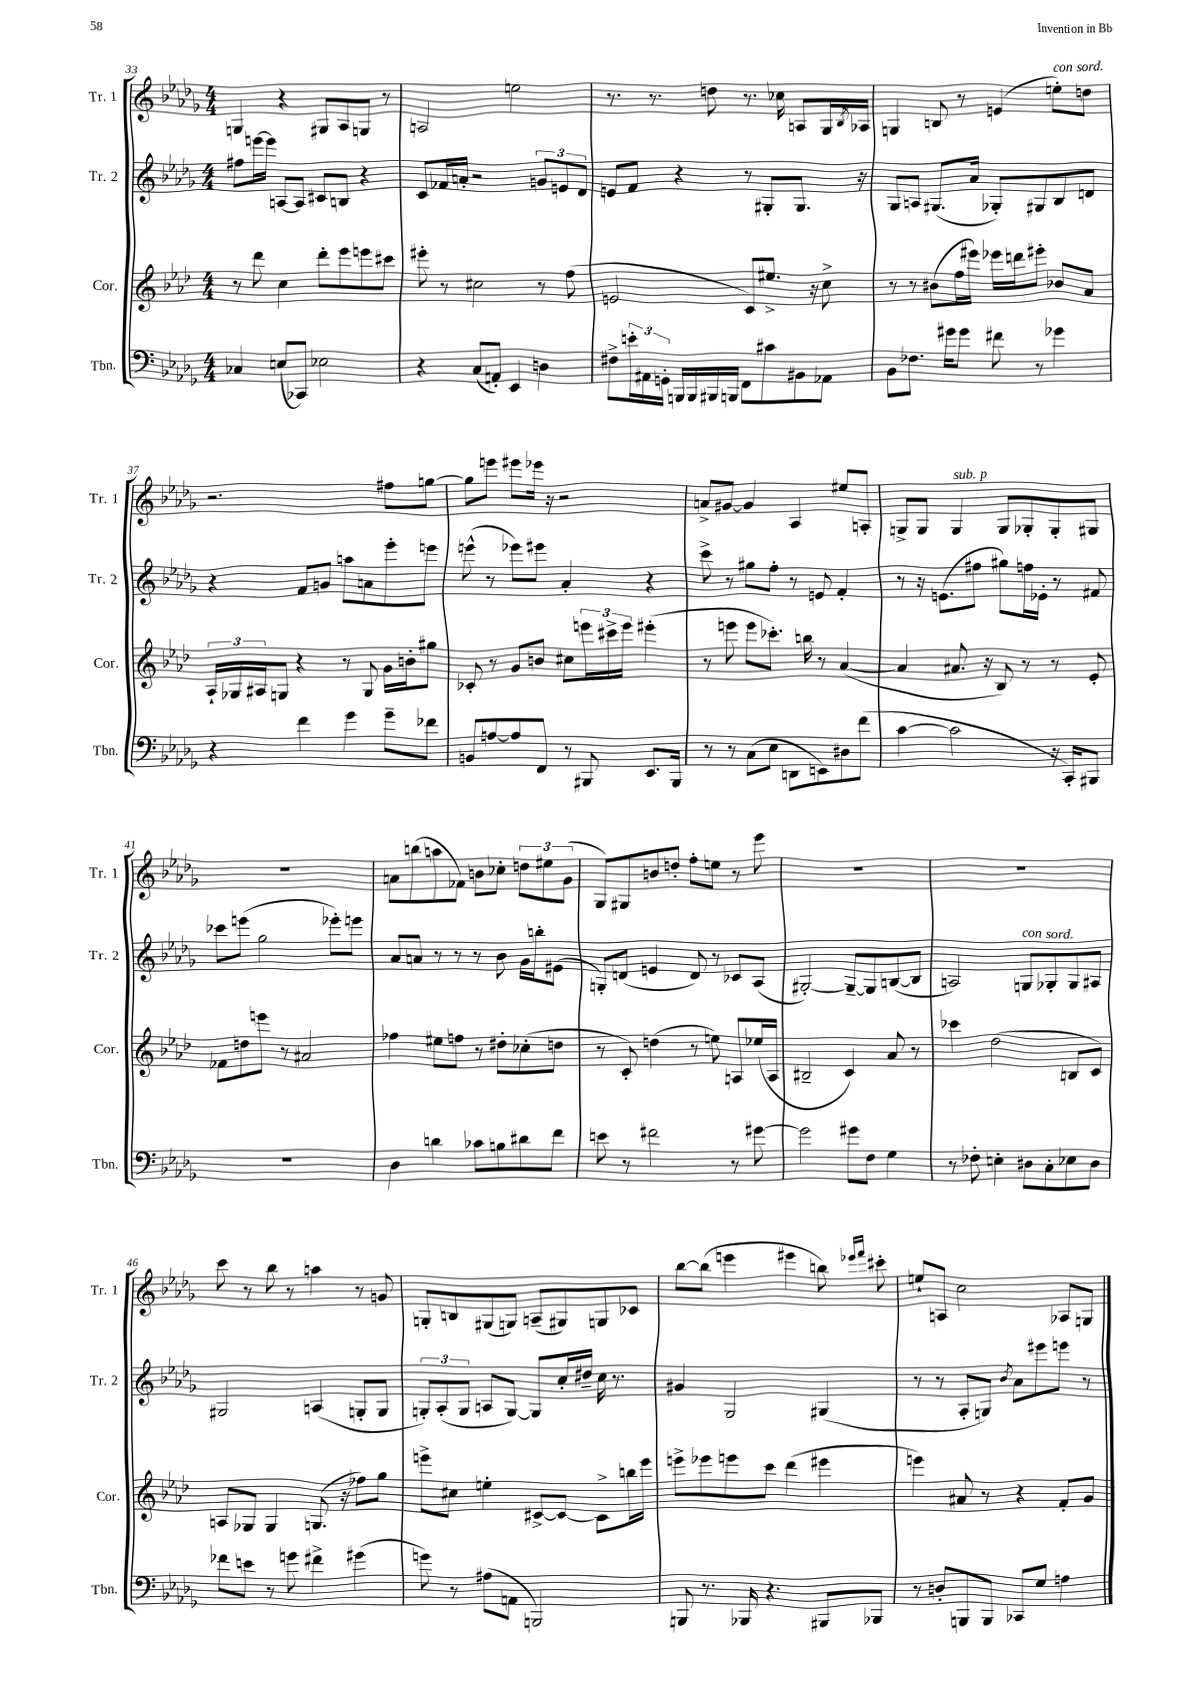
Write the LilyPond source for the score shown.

<<
\new StaffGroup <<
\new Staff = "s0" \with { instrumentName = "Tr. 1" shortInstrumentName = "Tr. 1" } {
    \clef treble \key des \major \numericTimeSignature \time 4/4
    g4 r4 gis8 aes8 g8 r8 |
    a2 e''2 |
    r8. r8. d''8 r8. ces''16 a8 ges16 \acciaccatura { bes8 } aes16 |
    g4 b8 r8 e'4( e''8-.^\markup { \italic "con sord." }) d''8 |
    r2. fis''8 g''8~ |
    g''8 e'''8 eis'''8 ees'''16 r16 r2 |
    a'8-> gis'8~ gis'4 aes4 eis''8 a8-. |
    g8-> g8 g4^\markup { \italic "sub. p" } g8 ges8-. ges8-. gis8 |
    R1 |
    a'8 b''8( a''8 fes'8) b'8 ces''8-. \tuplet 3/2 { d''8 eis''8 ges'8( } |
    ges8) gis8 b'8 d''8-. f''8-. e''8 r8 ees'''8 |
    R1 |
    r1 |
    c'''8 r8 bes''8 r8 a''4 r8 g'8 |
    g8-. b8 gis8( g8) a8--( gis8) g8 ces'8 |
    bes''8~ bes''8( e'''4 eis'''4 b''8) \grace { ees'''16 f'''16 } cis'''8-. |
    e''8-! a8 c''2 aes8 g8 \bar "|." |
}
\new Staff = "s1" \with { instrumentName = "Tr. 2" shortInstrumentName = "Tr. 2" } {
    \clef treble \key des \major \numericTimeSignature \time 4/4
    fis''8 e'''16~ e'''16 a8~ a8 cis'8 b8 r4 |
    c'8 fes'16 a'16-. r2 \tuplet 3/2 { g'8 e'8 des'8 } |
    e'8 f'8 r4 r8 gis8-. gis8. r16 |
    ges8 a8 gis8.( aes'16 ges8-.) gis8 bes8 d'8 |
    r4 f'8 g'8 a''8 a'8 ees'''8-. e'''8 |
    e'''8-^( r8 ees'''8) eis'''8 aes'4-. r4 |
    c'''8-> r8 gis''8 f''8-. r8 e'8 f'4-. |
    r8 r16 e'8.( fis''8 gis''8) f''16 ees'16-. r8 fis'8 |
    ces'''8 e'''8( ges''2 ees'''8-.) e'''8 |
    aes'8 a'8 r8 r8 r8 bes'8 ges'16 b''16-. eis'8( |
    g8-.) d'8( e'4 d'8) r8 ces'8 aes8( |
    gis2~-.) gis8~-- gis8 b8~( b8 |
    a2) g8^\markup { \italic "con sord." } ges8-. ges8 ais8 |
    gis2 a4( g8-. g8 |
    \tuplet 3/2 { g8-.) aes8-.( g8 } a8 g8~) g8 c''16-. dis''16-- c''16 r8. |
    gis'4 ges2 gis4( |
    r8 r8 aes8-. g8) \acciaccatura { bes'8 } aes'8 eis'''8 e'''8 r8 \bar "|." |
}
\new Staff = "s2" \with { instrumentName = "Cor." shortInstrumentName = "Cor." } {
    \clef treble \key aes \major \numericTimeSignature \time 4/4
    r8 des'''8 c''4 des'''8-. ees'''8 e'''8 cis'''8 |
    eis'''8-. r8 cis''2 r8 f''8( |
    e'2 c'8) eis''8.-> r16 c''8-> |
    r8 r8 bis'8( f''16 eis'''16) ees'''16 d'''16 eis'''8-. bes'8 aes'8 |
    \tuplet 3/2 { aes16-! ges16 ais16 } g8 r4 r8 g8 g'16 b'16-. gis''8 |
    ces'8-. r8 g'8 b'8 cis''8 \tuplet 3/2 { e'''16 cis'''16-> e'''16 } eis'''4-.( |
    r8 e'''8 e'''8 ces'''8.-.) b''16 r8 aes'4~( |
    aes'4 ais'8. r16 bes8) r8 r8 ees'8-. |
    fes'8 d''8 e'''8 r8 ais'2 |
    fes''4 eis''8 f''8 r8 dis''8-. ces''8-.( d''8 |
    r8 c'8-.) d''4( r8 e''8) a8 ees''16( a16 |
    bis2-- c'4) aes'8 r8 |
    ces'''4 des''2( b8 c'8) |
    a8 ges8 ges4 g8.( r16 fes''8) g''8 |
    e'''8-> cis''8 e''4-. cis'8~-> cis'8~ cis'8-> b''16 e'''16 |
    e'''8-> ees'''8 e'''8 c'''8 des'''4( eis'''4 |
    e'''4) ais'8 r8 r4 f'8-. g'8 \bar "|." |
}
\new Staff = "s3" \with { instrumentName = "Tbn." shortInstrumentName = "Tbn." } {
    \clef bass \key des \major \numericTimeSignature \time 4/4
    ces4 e8( ces,8) ees2 |
    r4 c8( a,8-.) ees,4 d4 |
    fis8-> \tuplet 3/2 { e'16-. ais,16 g,16-. } b,,16 b,,16 bis,,16 b,,16 f,8 cis'8 bis,8 aes,8 |
    bes,8 fes8. gis'16 gis'8 fis'8 r8 ges'4 |
    r4 f'4 ges'4 ges'8-- fes'8 |
    b,8 a8~ a8 f,8 r8 bis,,8 ees,8. bis,,16 |
    r8 r8 c8( ees8 d,8 e,8) dis8 f'8( |
    c'4~ c'2 r16 c,16-.) bis,,8 |
    R1 |
    des4 d'4 ces'8 b8 dis'8 f'8 |
    e'8 r8 fis'2 r8 gis'8~ |
    gis'2 gis'8 f8 ges4 |
    r8 fes8-. e4-. dis8 c8-. ees8 dis8 |
    fes'8 e'8 r8 g'8 fis'4-> gis'4( |
    g'8) r8 ais8( a,8 b,,2) |
    b,,8 r8. bes,,16 r4. bis,,8 bes,,8 |
    r8 d8-. b,,8 b,,8 ces,8 ges8 a4 \bar "|." |
}
>>
>>
\layout { \context { \Score currentBarNumber = #33 } }
